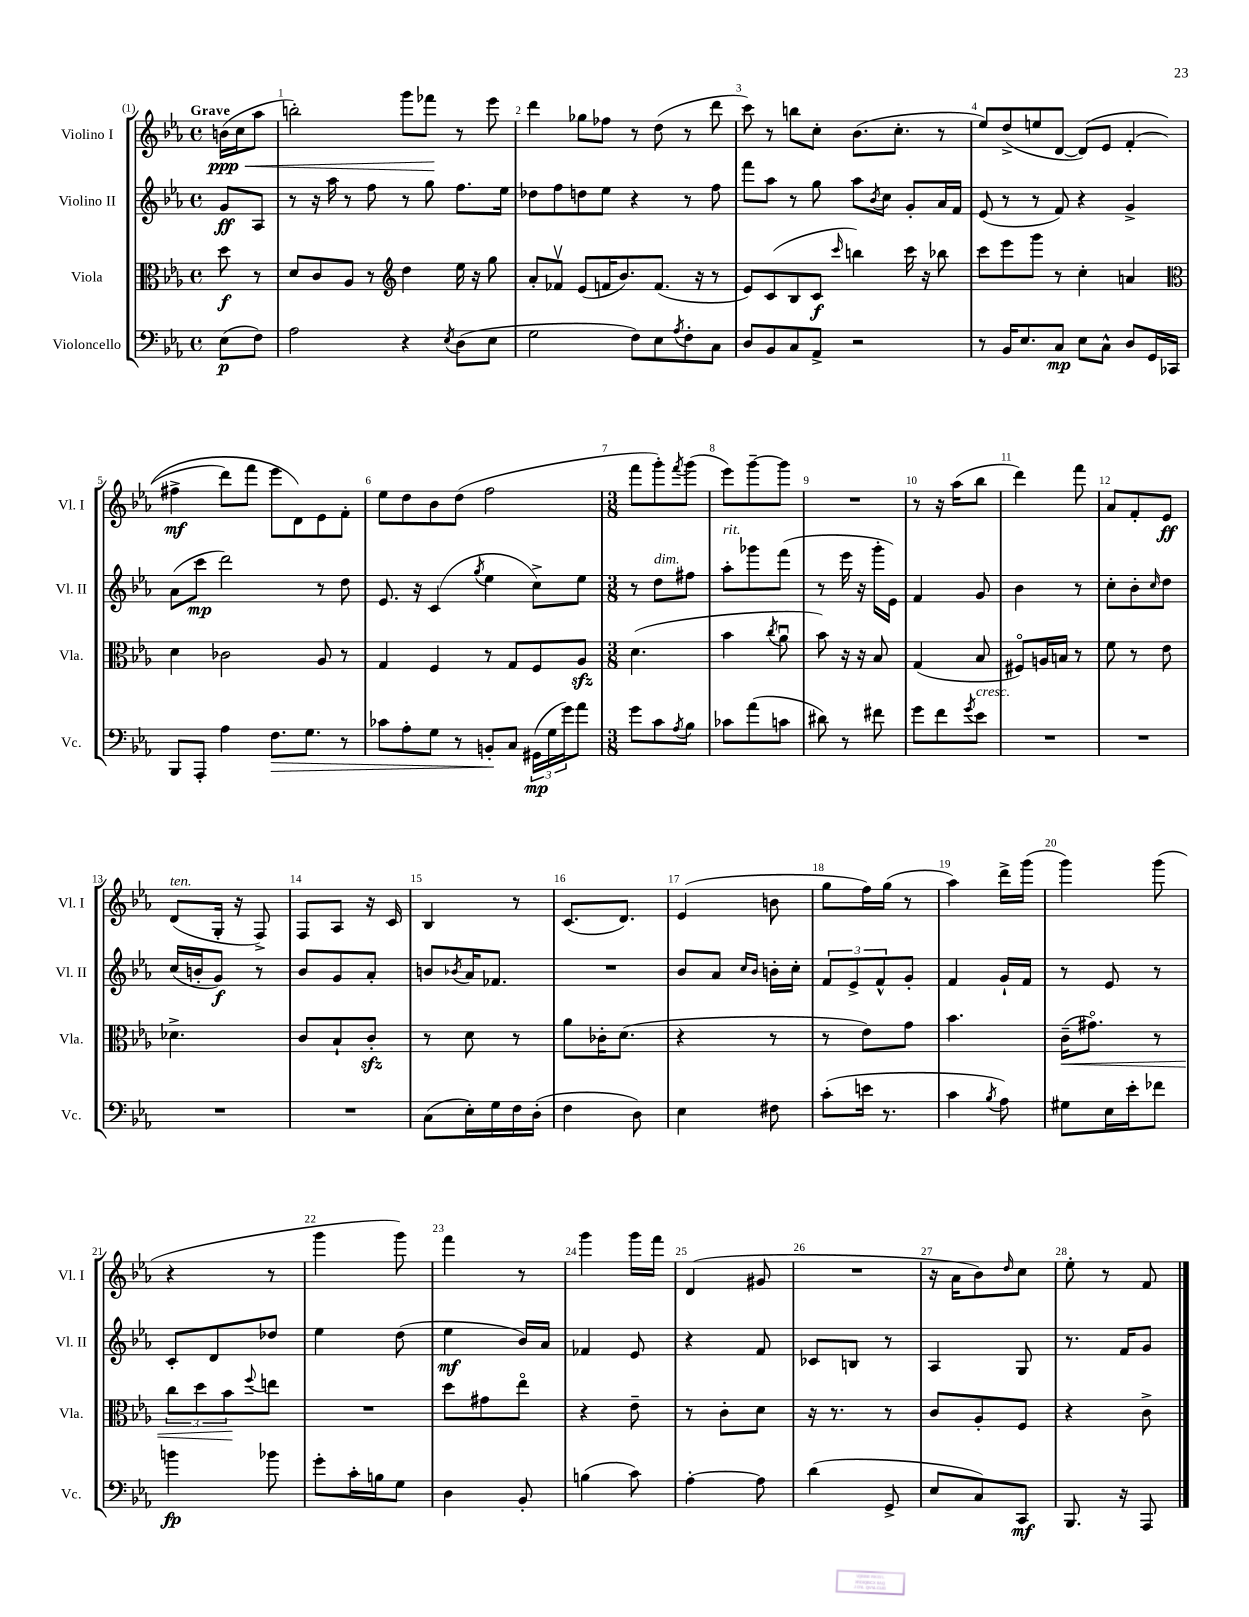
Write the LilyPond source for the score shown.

<<
\new StaffGroup <<
\new Staff = "s0" \with { instrumentName = "Violino I" shortInstrumentName = "Vl. I" } {
    \clef treble \key ees \major \defaultTimeSignature \time 4/4 \partial 4 \tempo "Grave"
    b'16\ppp\<( c''16 aes''8 |
    b''2-.) g'''8 fes'''8\! r8 ees'''8 |
    d'''4 ges''8 fes''8 r8 d''8( r8 d'''8 |
    c'''8) r8 b''8 c''8-. bes'8.( c''8.-. r8 |
    ees''8) d''8->( e''8 d'8~ d'8)\( ees'8 f'4-.( |
    fis''4->\mf d'''8) f'''8 ees'''8 d'8\) ees'8 f'8-. |
    ees''8 d''8 bes'8 d''8( f''2 |
    \numericTimeSignature \time 3/8 f'''8 g'''8-.) \acciaccatura { f'''8 } g'''8( |
    ees'''8) g'''8~-- g'''8 |
    R4. |
    r8 r16 aes''16( bes''8 |
    d'''4) f'''8 |
    aes'8 f'8-. ees'8\ff |
    d'8^\markup { \italic "ten." }( g16-. r16 f8->) |
    f8 aes8 r16 c'16 |
    bes4 r8 |
    c'8.( d'8.) |
    ees'4( b'8 |
    g''8 f''16) g''16( r8 |
    aes''4) d'''16-> g'''16( |
    g'''4) g'''8( |
    r4 r8 |
    g'''4 g'''8) |
    f'''4 r8 |
    g'''4 g'''16 f'''16 |
    d'4( gis'8 |
    R4. |
    r16 aes'16 bes'8) \grace { d''16 } c''8 |
    ees''8-. r8 f'8 \bar "|." |
}
\new Staff = "s1" \with { instrumentName = "Violino II" shortInstrumentName = "Vl. II" } {
    \clef treble \key ees \major \defaultTimeSignature \time 4/4 \partial 4
    g'8\ff aes8 |
    r8 r16 aes''16 r8 f''8 r8 g''8 f''8. ees''16 |
    des''8 f''8 d''8 ees''8 r4 r8 f''8 |
    f'''8 aes''8 r8 g''8 aes''8 \acciaccatura { bes'8 } c''8 g'8-. aes'16 f'16 |
    ees'8( r8 r8 f'8) r4 g'4-> |
    aes'8( c'''8\mp d'''2) r8 d''8 |
    ees'8. r16 c'4( \acciaccatura { g''8 } ees''4 c''8->) ees''8 |
    \numericTimeSignature \time 3/8 r8 d''8^\markup { \italic "dim." } fis''8 |
    aes''8-.^\markup { \italic "rit." } ges'''8 f'''8( |
    r8 ees'''16 r16 g'''16-. ees'16) |
    f'4 g'8 |
    bes'4 r8 |
    c''8-. bes'8-. \grace { c''16 } d''8 |
    c''16( b'16-. g'8\f) r8 |
    bes'8 g'8 aes'8-. |
    b'8 \acciaccatura { bes'8 } aes'16 fes'8. |
    R4. |
    bes'8 aes'8 \grace { c''16 bes'16 } b'16-. c''16-. |
    \tuplet 3/2 { f'8 ees'8-> f'8-^ } g'8-. |
    f'4 g'16-! f'16 |
    r8 ees'8 r8 |
    c'8-. d'8 des''8 |
    ees''4 d''8( |
    ees''4\mf bes'16) aes'16 |
    fes'4 ees'8 |
    r4 f'8 |
    ces'8 b8 r8 |
    aes4 g8 |
    r8. f'16 g'8 \bar "|." |
}
\new Staff = "s2" \with { instrumentName = "Viola" shortInstrumentName = "Vla." } {
    \clef alto \key ees \major \defaultTimeSignature \time 4/4 \partial 4
    d''8\f r8 |
    d'8 c'8 aes8 r8 \clef treble d''4 ees''16 r16 g''8 |
    aes'8-. fes'8\upbow ees'8( f'16 bes'8.) f'8.( r16 r8 |
    ees'8) c'8( bes8 c'8\f \grace { c'''16 } b''4) c'''16 r16 bes''8 |
    c'''8 ees'''8 g'''8 r8 c''4-. a'4 |
    \clef alto d'4 ces'2 aes8 r8 |
    g4 f4 r8 g8 f8 aes8\sfz |
    \numericTimeSignature \time 3/8 d'4.( |
    bes'4 \acciaccatura { c''8 } aes'8\downbow |
    bes'8) r16 r16 bes8 |
    g4( bes8 |
    fis8\flageolet) a16 b16 r8 |
    f'8 r8 ees'8 |
    des'4.-> |
    c'8 bes8-! c'8-.\sfz |
    r8 d'8 r8 |
    aes'8 ces'16-. d'8.( |
    r4 r8 |
    r8 ees'8) g'8 |
    bes'4. |
    c'16--\<( gis'8.\flageolet) r8 |
    \tuplet 3/2 { c''8 d''8 bes'8\! } \appoggiatura { f''8 } e''8 |
    R4. |
    d''8 gis'8 ees''8\flageolet |
    r4 ees'8-- |
    r8 c'8-. d'8 |
    r16 r8. r8 |
    c'8 aes8-. f8 |
    r4 c'8-> \bar "|." |
}
\new Staff = "s3" \with { instrumentName = "Violoncello" shortInstrumentName = "Vc." } {
    \clef bass \key ees \major \defaultTimeSignature \time 4/4 \partial 4
    ees8\p( f8) |
    aes2 r4 \acciaccatura { ees8 } d8( ees8 |
    g2 f8) ees8 \acciaccatura { aes8 } f8-. c8 |
    d8 bes,8 c8 aes,8-> r2 |
    r8 bes,16 ees8. c8\mp ees8 c8-^ d8 g,16 ces,16 |
    bes,,8 aes,,8-. aes4 f8.\> g8. r8 |
    ces'8 aes8-. g8 r8 b,8-.\! c8 \tuplet 3/2 { gis,16\mp( g16 g'16) } aes'8 |
    \numericTimeSignature \time 3/8 g'8 c'8 \acciaccatura { aes8 } bes8 |
    ces'8 aes'8( c'8 |
    dis'8) r8 fis'8 |
    g'8 f'8 \acciaccatura { g'8 } ees'8^\markup { \italic "cresc." } |
    R4. |
    R4. |
    R4. |
    R4. |
    c8( ees16-.) g16 f16 d16-.( |
    f4 d8) |
    ees4 fis8 |
    c'8-.( e'16 r8. |
    c'4 \acciaccatura { bes8 } aes8) |
    gis8 ees16 ees'16-. fes'8 |
    b'4\fp bes'8 |
    g'8-. c'16-. b16 g8 |
    d4 bes,8-. |
    b4( c'8) |
    aes4~-. aes8 |
    d'4( g,8-> |
    ees8 c8) c,8\mf |
    bes,,8. r16 aes,,8 \bar "|." |
}
>>
>>
\layout { \context { \Score \override BarNumber.break-visibility = ##(#f #t #t) barNumberVisibility = #all-bar-numbers-visible } }
